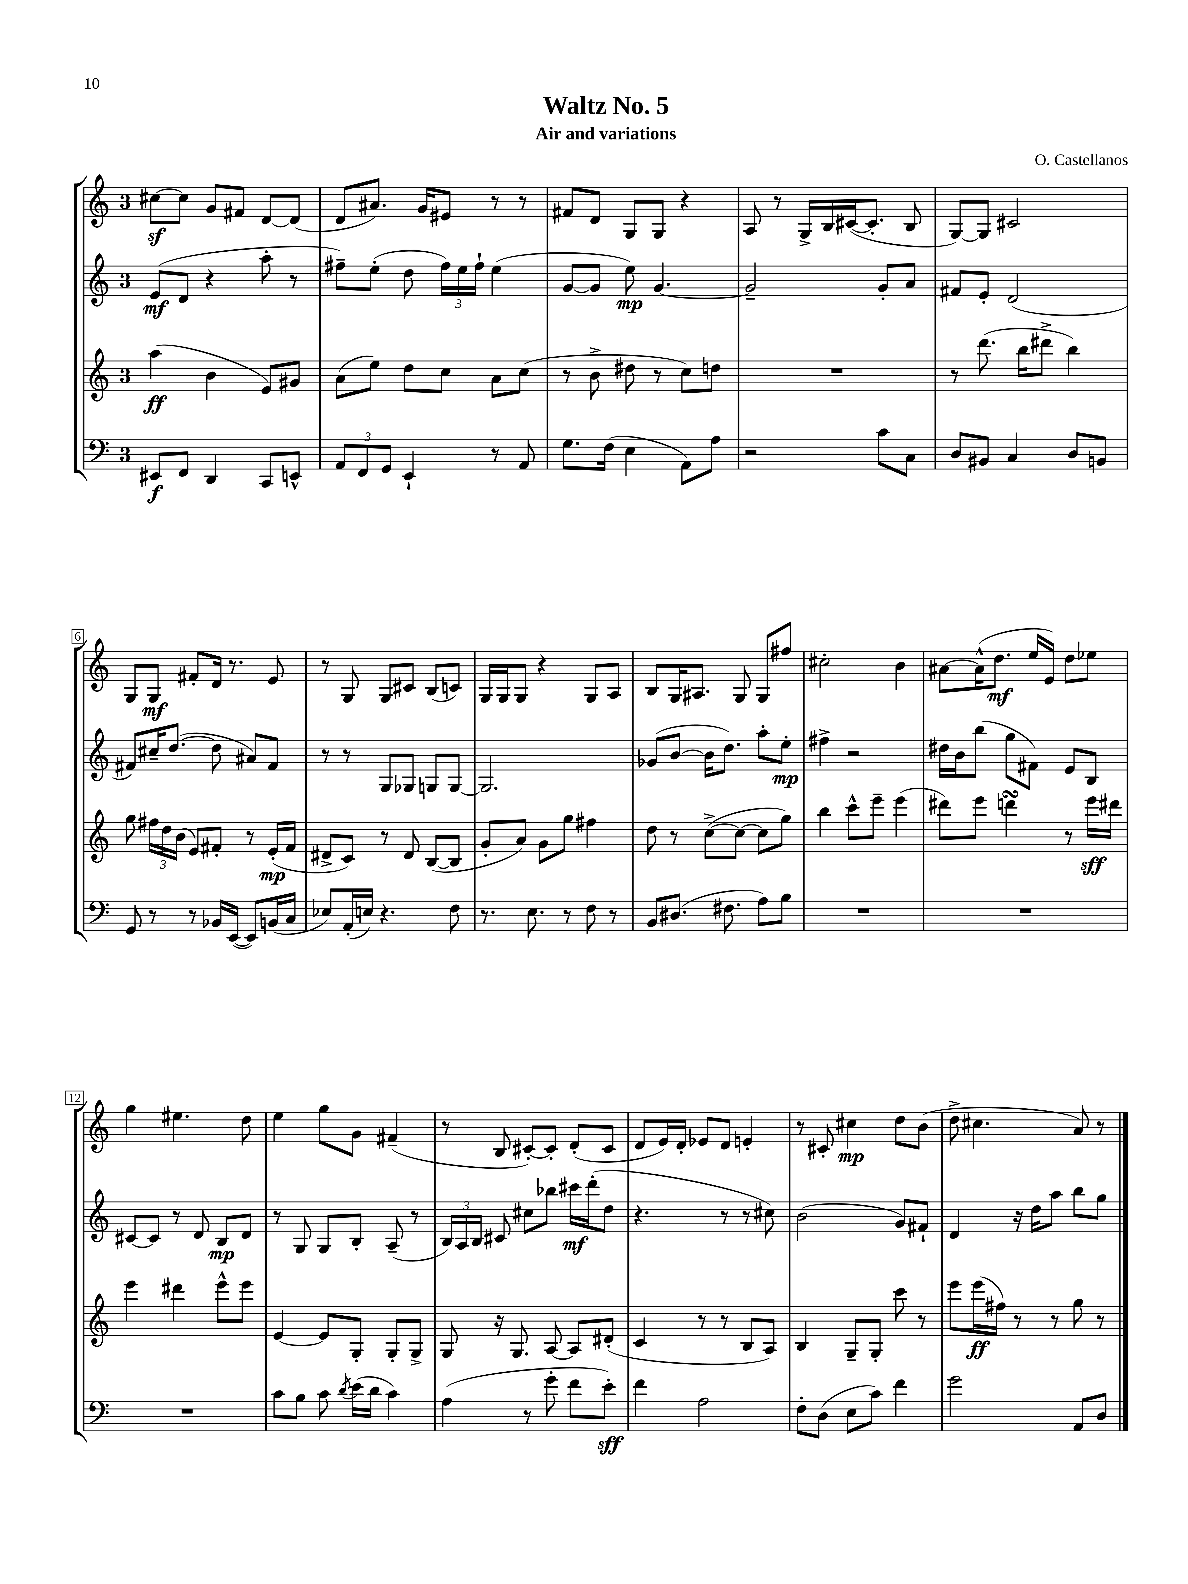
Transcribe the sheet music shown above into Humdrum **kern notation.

**kern	**kern	**kern	**kern
*staff4	*staff3	*staff2	*staff1
*clefF4	*clefG2	*clefG2	*clefG2
*k[]	*k[]	*k[]	*k[]
*M3/4	*M3/4	*M3/4	*M3/4
8EE#/L	(4aa\	(8e/L	[8cc#\L
8FF/J	.	8d/J	8cc#\]J
4DD/	4b\	4r	8g/L
.	.	.	8f#/J
8CC/L	8e/L)	8aa'\	[8d/L
8EE^^/J	8g#/J	8r	(8d/]J
=	=	=	=
12AA/L	(8a\L	8ff#~\L)	8d/L
12FF/	.	.	.
.	8ee\J)	(8ee'\J	8.a#/J)
12GG/J	.	.	.
4EE`/	8dd\L	8dd\	.
.	.	.	16g/LK
.	8cc\J	24ff#\LL)	8e#/J
.	.	24ee\	.
.	.	24ff#`\JJ	.
8r	8a\L	(4ee\	8r
8AA/	(8cc\J	.	8r
=	=	=	=
8.G\L	8r	[8g/L	8f#/L
.	8b^\	8g/]J	8d/J
(16F\Jk	.	.	.
4E\	8dd#\	8ee\)	8G/L
.	8r	[4.g/	8G/J
8AA\L)	8cc\L)	.	4r
8A\J	8dd\J	.	.
=	=	=	=
2r	2.r	2g~/]	8A/
.	.	.	8r
.	.	.	16G^/LL
.	.	.	16B/
.	.	.	([16c#/J
.	.	.	8.c#'/]J
8c\L	.	8g'/L	.
8C\J	.	8a/J	8B/
=	=	=	=
8D/L	8r	8f#/L	[8G/L)
8BB#/J	(8.ddd\	8e'/J	8G/]J
4C/	.	(2d/	2c#/
.	16bb\LK	.	.
.	8ddd#^\J	.	.
8D/L	4bb\)	.	.
8BB/J	.	.	.
=	=	=	=
8GG/	8gg\	8f#/L)	8G/L
8r	24ff#\LL	16cc#~/K	8G/J
.	24dd\	.	.
.	.	([8.dd/J	.
.	(24b\JJ	.	.
8r	8e/L)	.	8f#'/L
16BB-/LL	8f#'/J	8dd\]	16d/Jk
([16EE/JJ	.	.	8.r
8EE/]L)	8r	8a#/L)	.
(16BB/L	(16e'/LL	8f#/J	8e/
16C/JJ	16f#/JJ	.	.
=	=	=	=
8E-/L)	8d#^/L	8r	8r
(16AA'/L	8c/J)	8r	8G/
16E/JJ)	.	.	.
4.r	8r	8G/L	8G/L
.	8d#/	8G-/J	8c#/J
.	([8B/L	8G/L	(8B/L
8F\	8B/]J	[8G/J	8c/J)
=	=	=	=
8.r	8g'/L	2.G/]	16G/LL
.	.	.	16G/J
.	8a/J)	.	8G/J
8.E\	.	.	.
.	8g\L	.	4r
8r	8gg\J	.	.
8F\	4ff#\	.	8G/L
8r	.	.	8A/J
=	=	=	=
8BB/L	8dd\	(8g-/L	8B/L
(8.D#/J	8r	[8b/J	16G/K
.	.	.	8.A#/J
.	([8cc^\L	16b\]LK	.
8.F#\	.	8.dd\J)	.
.	8cc\_J	.	8G/
8A\L)	8cc\]L	8aa'\L	8G/L
8B\J	8gg\J)	8ee'\J	8ff#/J
=	=	=	=
2.r	4bb\	4ff#^\	2cc#'\
.	8ccc^^\L	2r	.
.	8eee~\J	.	.
.	(4eee\	.	4b\
=	=	=	=
2.r	8ddd#\L)	16dd#\LL	[8a#\L
.	.	16b\J	.
.	8eee\J	(8bb\J	(16a#^^\]K
.	.	.	8.dd\J
.	4ddd\	8gg\L	.
.	.	8f#\J)	16ee/LL
.	.	.	16e/JJ)
.	8r	8e/L	8dd\L
.	16eee\LL	8B/J	8ee-\J
.	16ddd#\JJ	.	.
=	=	=	=
2.r	4eee\	[8c#/L	4gg\
.	.	8c#/]J	.
.	4ddd#\	8r	4.ee#\
.	.	8d/	.
.	8eee^^\L	8B/L	.
.	8eee\J	8d/J	8dd\
=	=	=	=
8c\L	[4e/	8r	4ee\
8B\J	.	8G/	.
8c\	8e/]L	8G/L	8gg\L
8qd/	.	.	.
(16e\LL	8G'/J	8B'/J	8g\J
16d\JJ	.	.	.
4c\)	8G'/L	(8A~/	(4f#~/
.	8G^/J	8r	.
=	=	=	=
(4A\	8G/	24B/LL)	8r
.	.	24A/	.
.	.	24B/JJ	.
.	16r	8c#/	8B/
.	8.G/	.	.
8r	.	8cc#\L	[8c#'/L)
8g'\	[8A/	8bb-\J	8c#'/]J
8f\L	8A/]L	16ccc#\LL	(8d'/L
.	.	(16ddd'\J	.
8e'\J)	(8d#'/J	8dd\J	8c#/J
=	=	=	=
4f\	4c/	4.r	8d/L
.	.	.	16e/L)
.	.	.	16d'/JJ
2A\	8r	.	8e-/L
.	8r	8r	8d/J
.	8B/L	8r	4e'/
.	8A/J)	8cc#\)	.
=	=	=	=
8F'\L	4B/	(2b\	8r
(8D\J	.	.	8c#'/
8E\L	8G~/L	.	4cc#\
8c\J)	8G'/J	.	.
4f\	8ccc\	8g/L)	8dd\L
.	8r	8f#`/J	(8b\J
=	=	=	=
2g\	8eee\L	4d/	8dd^\
.	(16eee\L	.	4.cc#\
.	16ff#\JJ)	.	.
.	8r	16r	.
.	.	16dd\LK	.
.	8r	8aa\J	.
8AA/L	8gg\	8bb\L	8a/)
8D/J	8r	8gg\J	8r
==	==	==	==
*-	*-	*-	*-
